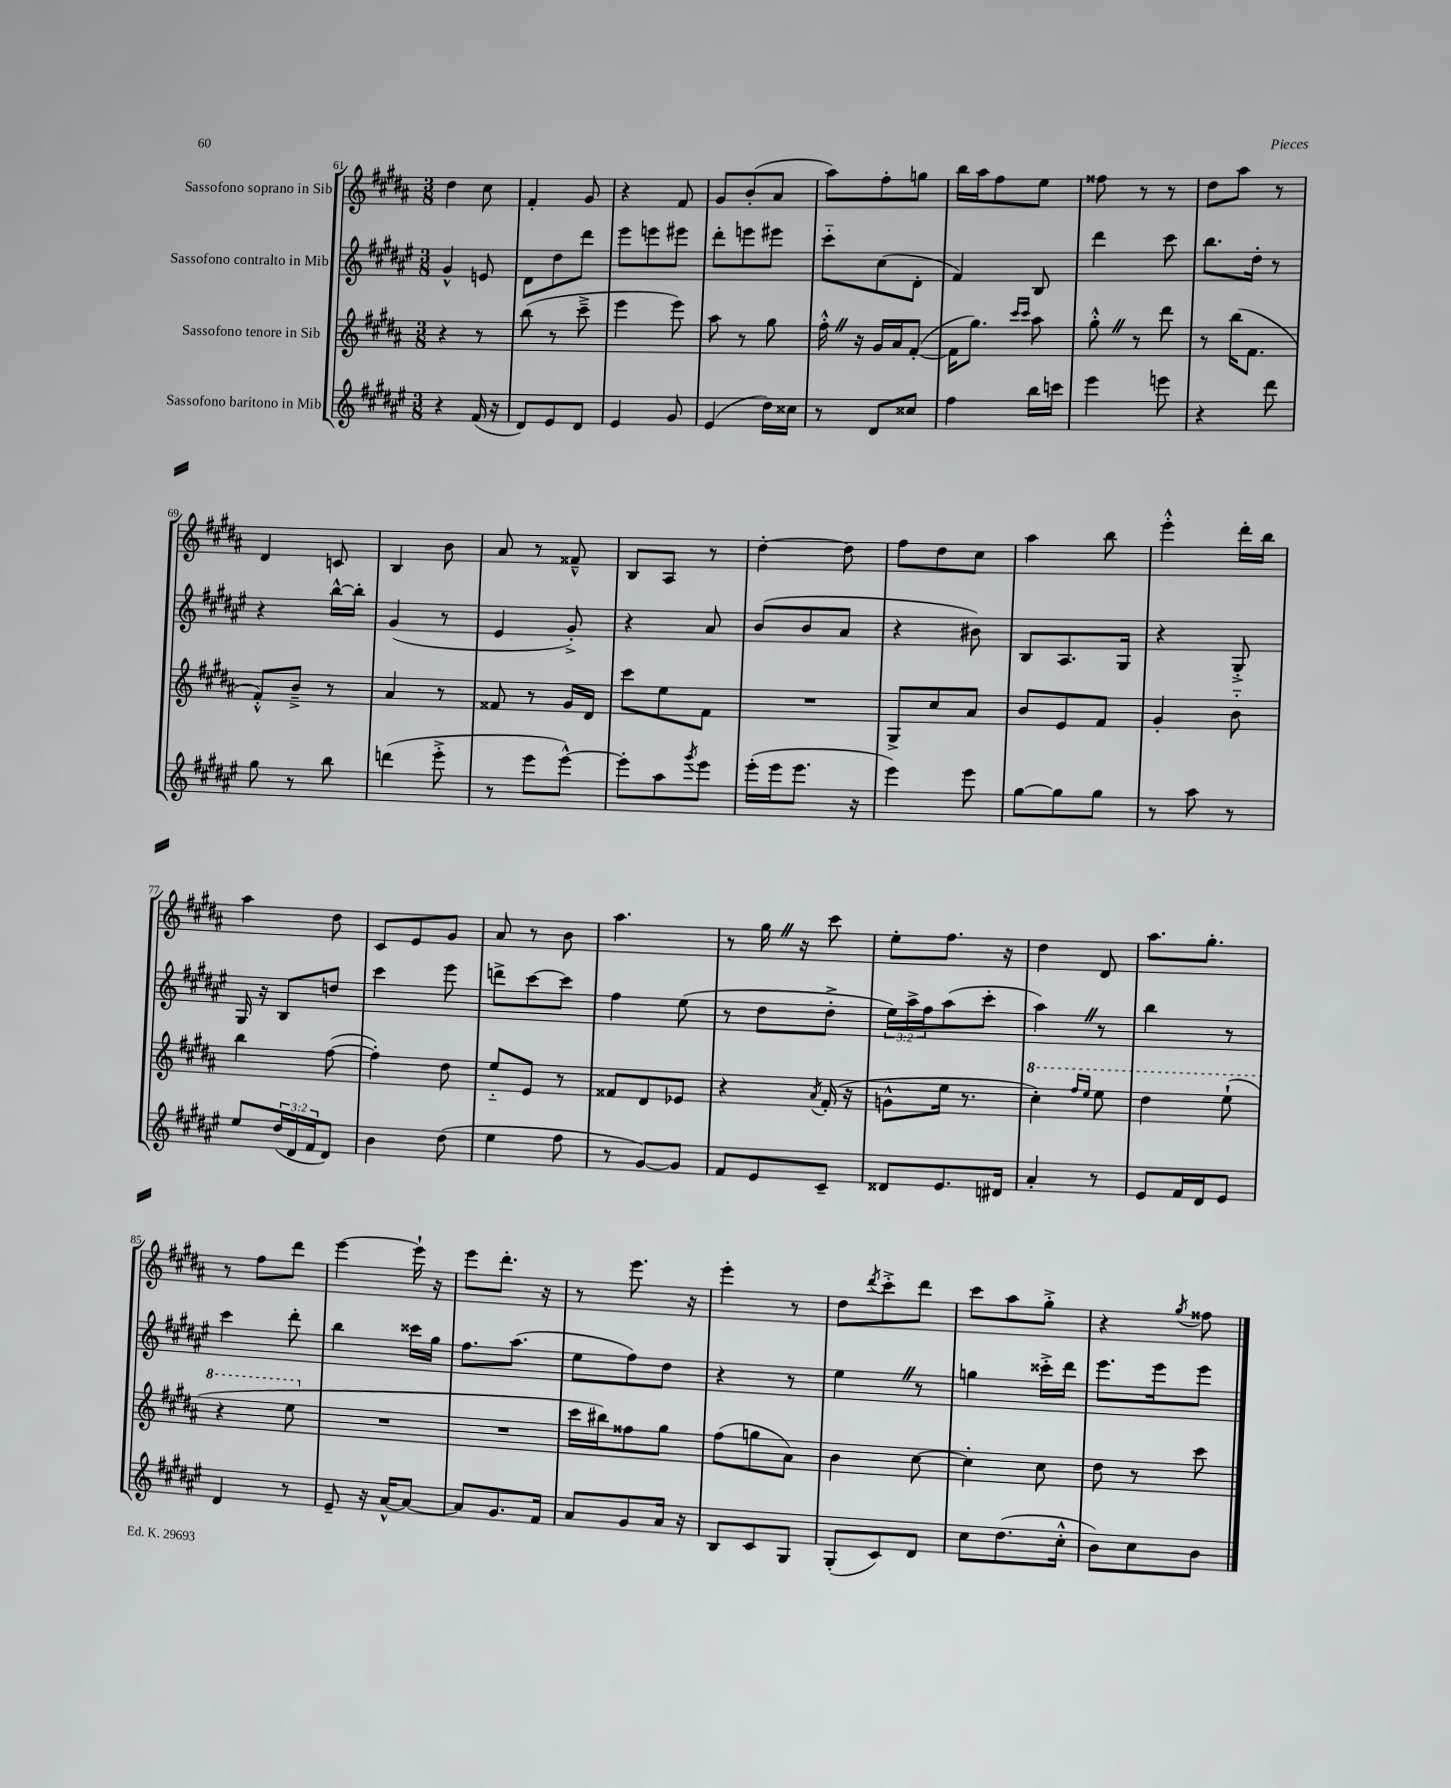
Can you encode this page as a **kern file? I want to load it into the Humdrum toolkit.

**kern	**kern	**kern	**kern
*part4	*part3	*part2	*part1
*staff4	*staff3	*staff2	*staff1
*I"Sassofono baritono in Mib	*I"Sassofono tenore in Sib	*I"Sassofono contralto in Mib	*I"Sassofono soprano in Sib
*clefG2	*clefG2	*clefG2	*clefG2
*k[f#c#g#d#a#e#]	*k[f#c#g#d#a#]	*k[f#c#g#d#a#e#]	*k[f#c#g#d#a#]
*M3/8	*M3/8	*M3/8	*M3/8
=61	=61	=61	=61
4r	4r	4g#^^/	4dd#\
(16f#/	8r	8en/	8cc#\
16r	.	.	.
=62	=62	=62	=62
8d#/L)	(8bb\	8d#\L	4f#'/
8e#/	8r	8dd#\	.
8d#/J	8ccc#~^\	8ddd#\J	8g#/
=63	=63	=63	=63
4e#/	4eee\	8eee#\L	4r
.	.	8eeen\	.
8g#/	8eee\)	8eee#X\J	8f#/
=64	=64	=64	=64
(4e#/	8aa#\	8ddd#'\L	8g#/L
.	8r	8eeen\	(8b'/
16dd#\LL)	8gg#\	8eee#X\J	8a#/J
16cc##X\JJ	.	.	.
=65	=65	=65	=65
8r	16ff#'^^Z\	8ccc#\L	8aa#\L)
.	16r	.	.
8d#/L	16g#/LL	(8cc#\	8ff#'\
.	16a#/J	.	.
8cc##X/J	([8f#'/J	8d#'\J	8ggn\J
=66	=66	=66	=66
4ff#\	16f#\KL]	4f#/)	16bb\LL
.	8.gg#\J)	.	16aa#\J
.	.	.	8ff#\
.	16qqccc#/LL	.	.
.	16qqccc#/JJ	.	.
16bb\LL	8aa#\	8B/	8ee\J
16cccn\JJ	.	.	.
=67	=67	=67	=67
4eee#\	8gg#'^^Z\	4ddd#\	8ff##X\
.	8r	.	8r
8eeen\	8ddd#\	8ccc#\	8r
=68	=68	=68	=68
4r	8r	8.bb\L	8dd#\L
.	(16bb\KL	.	8aa#\J
.	8.f#\J	16dd#'\Jk	.
8ddd#\	.	8r	8r
!!LO:LB:g=z
=69	=69	=69	=69
8gg#\	8f#'^^/L)	4r	4d#/
8r	8b~^/J	.	.
8bb\	8r	[16bb^^\LL	8cn/
.	.	16bb'\JJ]	.
=70	=70	=70	=70
(4dddn\	4a#/	(4g#/	4B/
8eee#'^\	8r	8r	8b\
=71	=71	=71	=71
8r	8f##X/	4e#/	8a#/
8eee#\L	8r	.	8r
[8eee#^^\J)	16g#/LL	8g#'^/)	8f##X~^^/
.	16d#/JJ	.	.
=72	=72	=72	=72
8eee#'\L]	8ccc#\L	4r	8B/L
8aa#\	8ee\	.	8A#/J
8qggg#/	.	.	.
8eee#\J	8f#\J	8a#/	8r
=73	=73	=73	=73
(16eee#'\LL	4.r	(8b/L	[4dd#'\
16eee#\J	.	.	.
8.eee#\J	.	8b/	.
.	.	8a#/J	8dd#\]
16r	.	.	.
=74	=74	=74	=74
4eee#\)	8G#^/L	4r	8ff#\L
.	8cc#/	.	8dd#\
8eee#\	8a#/J	8b#X\)	8cc#\J
=75	=75	=75	=75
[8gg#\L	8b/L	8B/L	4aa#\
8gg#\]	8e/	8.A#/	.
8gg#\J	8f#/J	.	8bb\
.	.	16G#/Jk	.
=76	=76	=76	=76
8r	4g#'/	4r	4eee'^^\
8aa#\	.	.	.
8r	8b\	8G#'^/	16ddd#'\LL
.	.	.	16bb\JJ
!!LO:LB:g=z
=77	=77	=77	=77
8ee#/L	4bb\	16G#/	4aa#\
.	.	16r	.
(24dd#/L	.	8B/L	.
24d#/	.	.	.
24f#/J	.	.	.
8d#/J)	([8ff#\	8ddn/J	8dd#\
=78	=78	=78	=78
4b\	4ff#'\])	4ccc#\	8c#/L
.	.	.	8e/
(8dd#\	8dd#\	8eee#\	8g#/J
=79	=79	=79	=79
4ee#\	8ee/L	8dddn^\L	8a#/
.	8e/J	[8ccc#\	8r
8ff#\	8r	8ccc#\J]	8b\
=80	=80	=80	=80
8r	8f##X/L	4ff#\	4.aa#\
[8g#/L)	8d#/	.	.
8g#/J]	8e-X/J	(8ee#\	.
=81	=81	=81	=81
8f#/L	4r	8r	8r
8e#/	.	8dd#\L	16gg#Z\
.	.	.	16r
.	8qa#/	.	.
8c#~/J	(16f#'/	8dd#'^\J	8ccc#\
.	16r	.	.
=82	=82	=82	=82
8d##X/L	8gn^^\L	24ee#\LL)	8ee'\L
.	.	24aa#^\	.
.	.	24ff#\J	.
8.e#/	16ee\Jk	(8aa#\	8.ff#\J
.	8.r	.	.
.	.	8ccc#'\J	.
16d#X/Jk	.	.	16r
=83	=83	=83	=83
*	*8va	*	*
4a#'/	4ccc#'\)	4aa#Z\)	4dd#\
.	16qqfff#/LL	.	.
.	16qqeee/JJ	.	.
8r	8eee\	8r	8d#/
=84	=84	=84	=84
8e#/L	4ddd#\	4bb\	8.aa#\L
16f#/L	.	.	.
16d#/J	.	.	8.gg#'\J
8e#/J	(8eee`\	8r	.
!!LO:LB:g=z
=85	=85	=85	=85
4d#/	4r	4ccc#\	8r
.	.	.	8ff#\L
8r	8eee\	8ddd#'\	8ddd#\J
=86	=86	=86	=86
*	*X8va	*	*
8e#~/	4.r	4bb\	[4eee\
16r	.	.	.
[16a#^^/KL	.	.	.
8a#/J_	.	16ccc##X\LL	16eee`\]
.	.	16gg#\JJ	16r
=87	=87	=87	=87
8a#/L]	4.r	8.ff#\L	8eee\L
8.g#/	.	.	8.ddd#'\J
.	.	(8.aa#\J	.
16f#/Jk	.	.	16r
=88	=88	=88	=88
8a#/L	16ccc#\LL	8ee#\L	8r
.	16bb#X\J)	.	.
8g#/	8ff##X\	8ff#\)	8.eee\
16a#/Jk	8gg#\J	8dd#\J	.
16r	.	.	16r
=89	=89	=89	=89
8B/L	(8ff#\L	4r	4eee'\
8c#/	8ggn\	.	.
8G#/J	8a#\J)	8r	8r
=90	=90	=90	=90
(8G#'/L	4b\	4ee#Z\	8dd#\L
.	.	.	8qddd#/
8c#/)	.	.	8ccc#'^\
8d#/J	[8cc#\	8r	8ddd#\J
=91	=91	=91	=91
8cc#\L	4cc#'\]	4ggn\	8ccc#\L
(8.dd#\	.	.	8aa#\
.	8cc#\	16ccc##X'^\LL	8gg#'^\J
16cc#'^^\Jk	.	16ddd#\JJ	.
=92	=92	=92	=92
8b\L)	8dd#\	8.eee#\L	4r
8cc#\	8r	.	.
.	.	16eee#\k	.
.	.	.	8qgg#/
8b\J	8ccc#\	8eee#\J	8ff##X\
==	==	==	==
*-	*-	*-	*-
